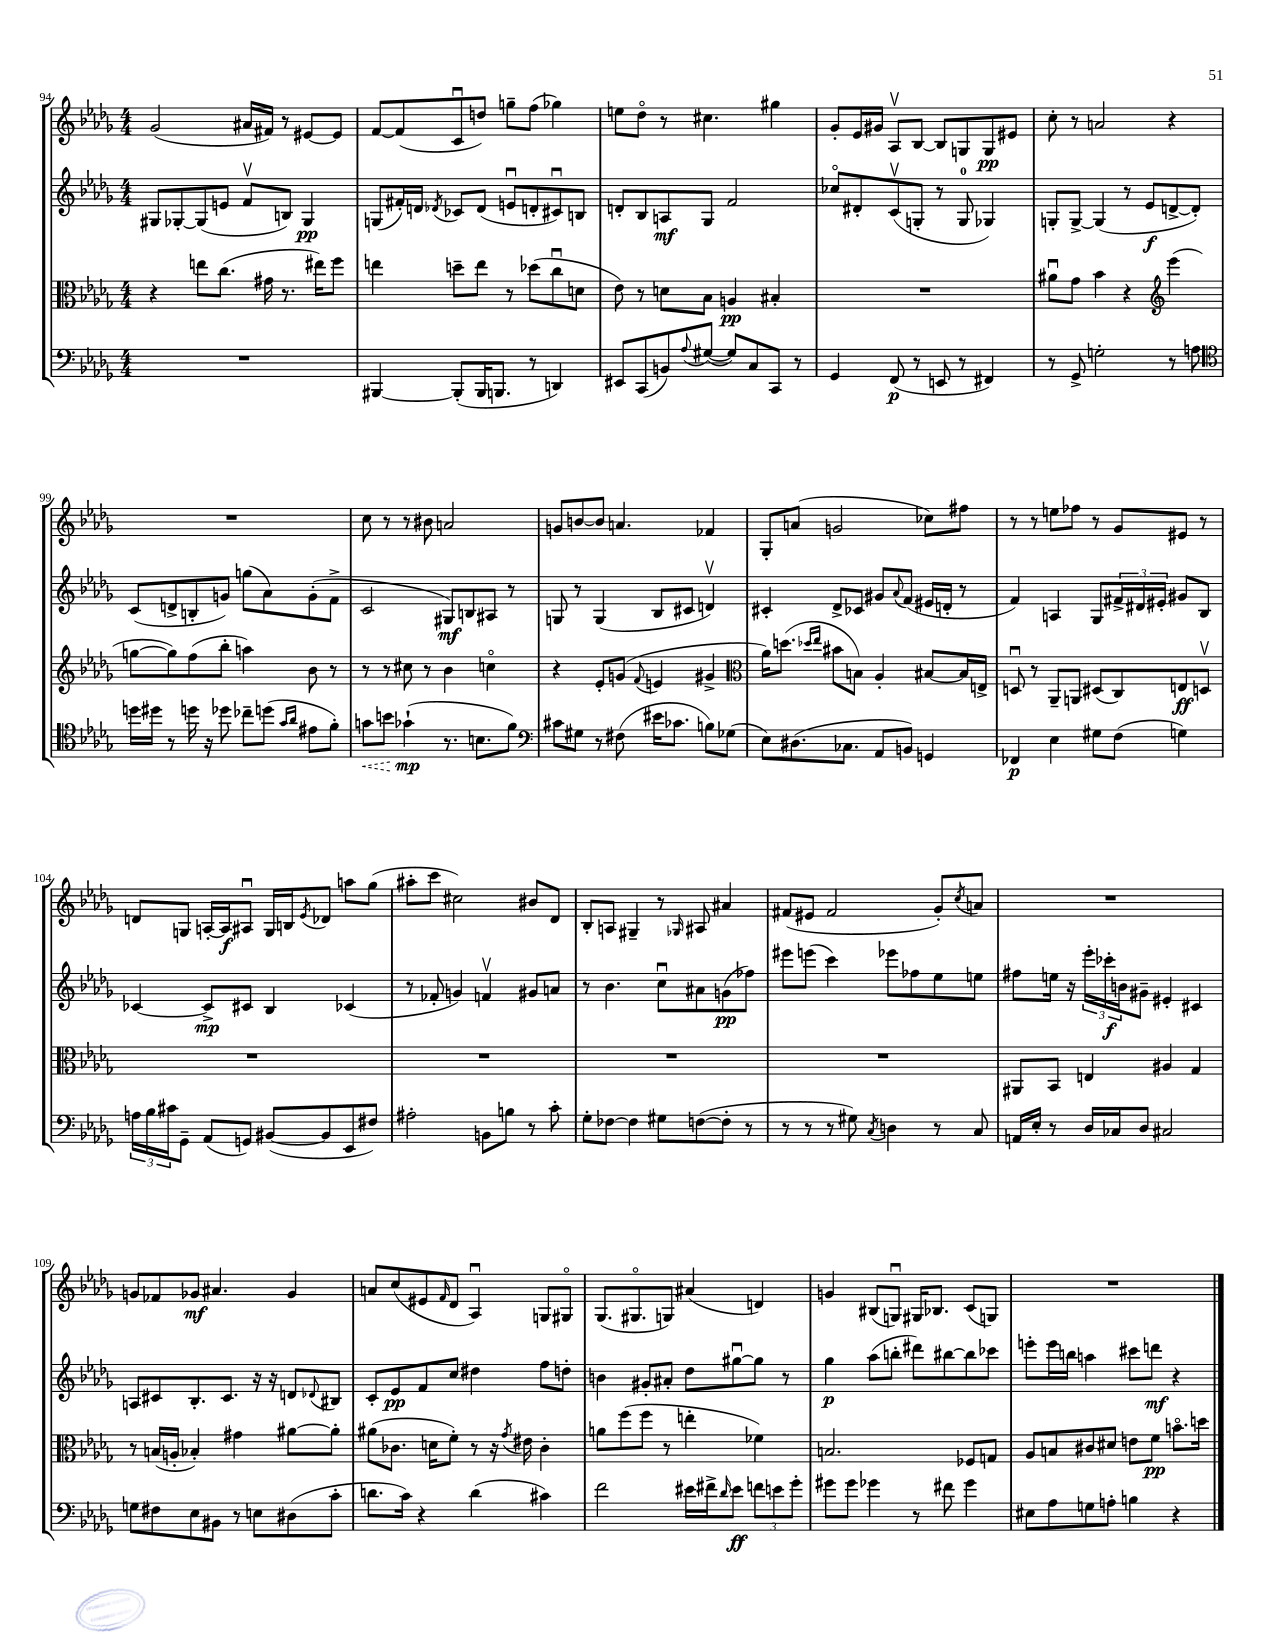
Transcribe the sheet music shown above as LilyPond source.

<<
\new StaffGroup <<
\new Staff = "s0" {
    \clef treble \key des \major \numericTimeSignature \time 4/4
    ges'2( ais'16 fis'16) r8 eis'8~ eis'8 |
    f'8~ f'8( c'8\downbow d''8) g''8-- f''8( ges''4) |
    e''8 des''8\flageolet r8 cis''4. gis''4 |
    ges'8-. ees'16 gis'16 aes8\upbow bes8~ bes8 g8 g8\pp eis'8 |
    c''8-. r8 a'2 r4 |
    R1 |
    c''8 r8 r8 bis'8 a'2 |
    g'8 b'8~ b'8 a'4. fes'4 |
    ges8-. a'8( g'2 ces''8) fis''8 |
    r8 r8 e''8 fes''8 r8 ges'8 eis'8 r8 |
    d'8 g8 a16~-. a16\f ais8\downbow g16 b16 \acciaccatura { ees'8 } des'8 a''8 ges''8( |
    ais''8-. c'''8 cis''2) bis'8 des'8 |
    bes8-. a8 gis4-- r8 \grace { ges16 } ais8 ais'4 |
    fis'8( eis'8 fis'2 ges'8-.) \acciaccatura { c''8 } a'8 |
    R1 |
    g'8 fes'8 ges'8\mf ais'4. ges'4 |
    a'8 c''8( eis'8 \grace { f'16 } des'8 aes4\downbow) g8 gis8\flageolet |
    ges8.( gis8.\flageolet g8) ais'4( d'4) |
    g'4 bis8( g8\downbow) gis16 bes8. c'8( g8) |
    R1 \bar "|." |
}
\new Staff = "s1" {
    \clef treble \key des \major \numericTimeSignature \time 4/4
    gis8 ges8~-. ges8( e'8 f'8\upbow b8) ges4\pp |
    g8( fis'16-.) d'16 \acciaccatura { des'8 } ces'8 des'8( e'8\downbow d'8-. cis'8\downbow) b8 |
    d'8-. bes8 a8\mf ges8 f'2 |
    ces''8\flageolet dis'8-. c'8\upbow( g8-. r8 g8-0 ges4) |
    g8-. g8~-> g4( r8 ees'8\f d'8~-> d'8-.) |
    c'8( d'8-> b8-. g'8) g''8( aes'8) g'8-.( f'8-> |
    c'2 gis8\mf) b8 ais8 r8 |
    g8 r8 g4( bes8 cis'8 d'4\upbow) |
    cis'4-. des'8-> ces'8 gis'8 \appoggiatura { aes'8 } f'8( eis'16 d'16-. r8 |
    f'4) a4 ges8 \tuplet 3/2 { fis'16-> dis'16 eis'16-. } gis'8 bes8 |
    ces'4~ ces'8->\mp cis'8 bes4 ces'4( |
    r8 fes'8-. g'4) f'4\upbow gis'8 a'8 |
    r8 bes'4. c''8\downbow ais'8 g'8\pp( fes''8) |
    eis'''8 e'''8( c'''4) ees'''8 fes''8 ees''8 e''8 |
    fis''8 e''16 r16 \tuplet 3/2 { ees'''16-. ces'''16-.\f b'16 } gis'8-- eis'4-. cis'4 |
    a8 cis'8 bes8.-. cis'8. r16 r16 d'8 \appoggiatura { des'8 } bis8 |
    c'8-. ees'8\pp f'8 c''8 dis''4 f''8 d''8-. |
    b'4 gis'8-. ais'8-. des''8 gis''8~\downbow gis''8 r8 |
    ges''4\p aes''8( b''8-. dis'''8) bis''8~ bis''8 ces'''8 |
    e'''8-. e'''16 b''16 a''4 cis'''8 d'''8\mf r4 \bar "|." |
}
\new Staff = "s2" {
    \clef alto \key des \major \numericTimeSignature \time 4/4
    r4 e''8 c''8.( gis'16 r8. eis''16) f''8 |
    e''4 d''8-- e''8 r8 des''8( c''8\downbow d'8 |
    ees'8) r8 d'8 bes8 a4\pp bis4-. |
    R1 |
    ais'8\downbow ges'8 bes'4 r4 \clef treble ees'''4( |
    g''8~ g''8) f''8( bes''8-. a''4) bes'8 r8 |
    r8 r8 cis''8 r8 bes'4 c''4\flageolet |
    r4 ees'8-. g'8( \appoggiatura { f'8 } e'4 gis'4-> |
    \clef alto aes'16) d''8.( \grace { des''16 ees''16 } bis'8 b8) aes4-. bis8~ bis16 e16-> |
    d8\downbow r8 aes,8-- a,8 dis8( c8) e8\ff d8\upbow |
    R1 |
    R1 |
    R1 |
    R1 |
    ais,8 bes,8 e4 ais4 ges4 |
    r8 b16( a16-. bes4-.) gis'4 ais'8~ ais'8-. |
    ais'8( ces'8. d'16 f'8-.) r8 r16 \acciaccatura { ges'8 } eis'16 ces'4-. |
    a'8 f''8( f''8 r8 e''4-. fes'4) |
    b2. fes8 g8 |
    aes8 b8 cis'8 dis'8 e'8 f'8\pp b'8.\flageolet d''16 \bar "|." |
}
\new Staff = "s3" {
    \clef bass \key des \major \numericTimeSignature \time 4/4
    R1 |
    bis,,4~ bis,,8-.( bis,,16 b,,8. r8 d,4) |
    eis,8 c,8( b,8) \appoggiatura { aes8 } gis8~( gis8) c8 c,8 r8 |
    ges,4 f,8\p( r8 e,8 r8 fis,4) |
    r8 ges,8-> g2-. r8 a8 |
    \clef tenor d''16 dis''16 r8 d''16 r16 des''8 ces''8-- d''8( \grace { ges'16 aes'16 } eis'8 f'8-.) |
    \once \override Hairpin.style = #'dashed-line g'8\< b'8 ges'4-!\mp\!( r8. b8. f'8) |
    \clef bass cis'8 gis8 r8 fis8( eis'16 ces'8. b8) ges8( |
    ees8) dis8.( ces8. aes,8 b,8) g,4 |
    fes,4\p ees4 gis8 f8( g4) |
    \tuplet 3/2 { a16 bes16 cis'16 } ges,8-- aes,8( g,8) bis,8~( bis,8 ees,8 fis8) |
    ais2-. b,8 b8 r8 c'8-. |
    ges8-. fes8~ fes4 gis8 f8~( f8-. r8 |
    r8 r8 r8 gis8) \acciaccatura { c8 } d4 r8 c8 |
    a,16 ees16-. r8 des16 ces16 des8 cis2 |
    g8 fis8 ees8 bis,8 r8 e8 dis8( c'8-. |
    d'8. c'16) r4 d'4( cis'4) |
    f'2 eis'16 fis'16-> \grace { des'16 } eis'8\ff \tuplet 3/2 { f'8 e'8 ges'8-. } |
    gis'8 gis'8 ges'4 r8 fis'8 ges'4 |
    eis8 aes8 g8 a8-. b4 r4 \bar "|." |
}
>>
>>
\layout { \context { \Score currentBarNumber = #94 } }
